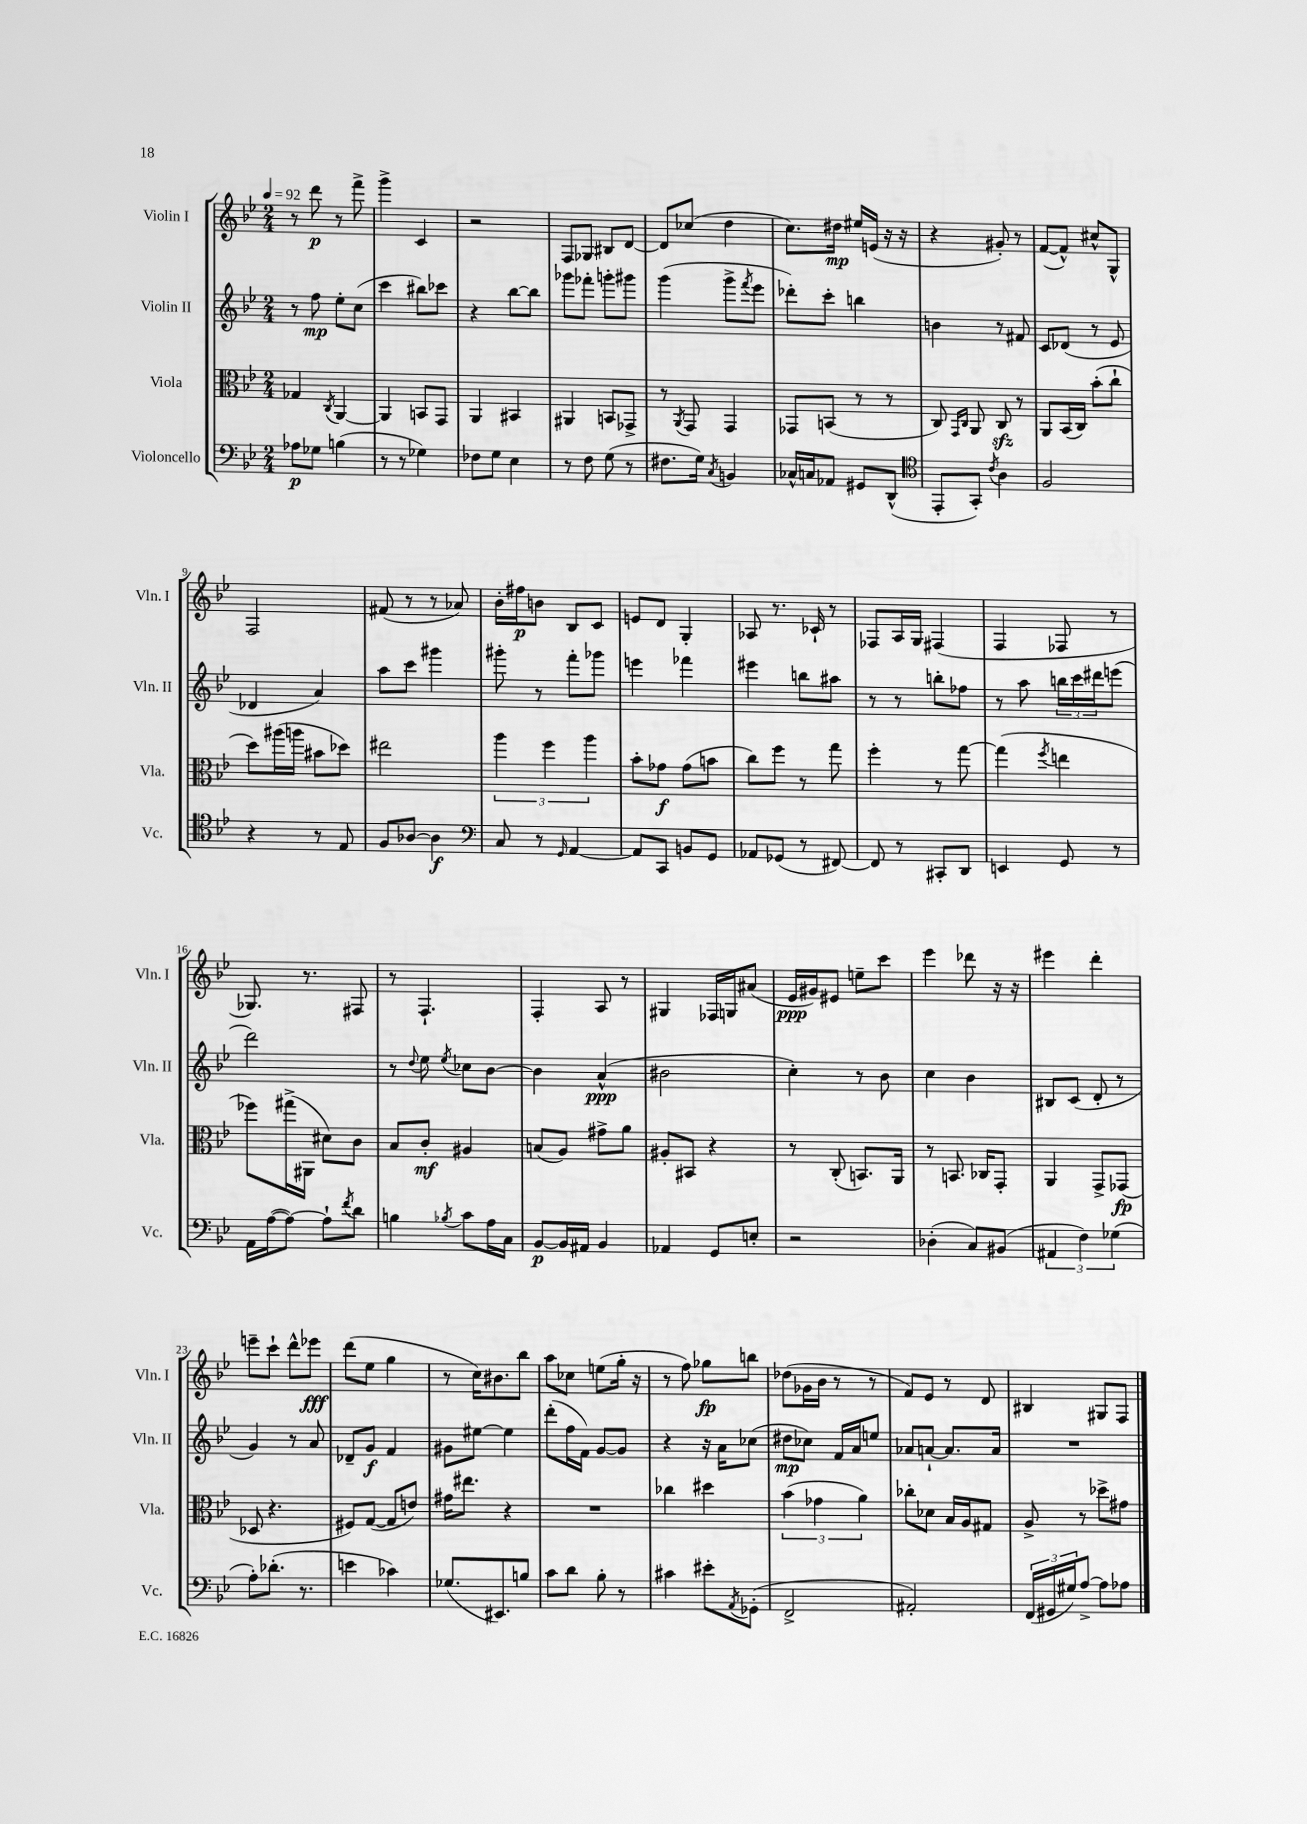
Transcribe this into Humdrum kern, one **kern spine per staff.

**kern	**dynam	**kern	**dynam	**kern	**dynam	**kern	**dynam
*part4	*part4	*part3	*part3	*part2	*part2	*part1	*part1
*staff4	*staff4	*staff3	*staff3	*staff2	*staff2	*staff1	*staff1
*I"Violoncello	*	*I"Viola	*	*I"Violin II	*	*I"Violin I	*
*I'Vc.	*	*I'Vla.	*	*I'Vln. II	*	*I'Vln. I	*
*clefF4	*	*clefC3	*	*clefG2	*	*clefG2	*
*k[b-e-]	*	*k[b-e-]	*	*k[b-e-]	*	*k[b-e-]	*
*M2/4	*	*M2/4	*	*M2/4	*	*M2/4	*
*MM92	*	*MM92	*	*MM92	*	*MM92	*
=1	=1	=1	=1	=1	=1	=1	=1
8A-X\L	p	4G-X/	.	8r	.	8r	.
8G-X\J	.	.	.	8ff\	mp	8ddd\	p
.	.	8qC/	.	.	.	.	.
(4Bn\	.	[4AA/	.	8ee-'\L	.	8r	.
.	.	.	.	(8cc\J	.	8fff^\	.
=2	=2	=2	=2	=2	=2	=2	=2
8r	.	4AA/]	.	4ccc\	.	4ggg^\	.
8r	.	.	.	.	.	.	.
4G-X\)	.	8BBn/L	.	8bb#X\L)	.	4c/	.
.	.	8GG/J	.	8ccc-X\J	.	.	.
=3	=3	=3	=3	=3	=3	=3	=3
8F-X\L	.	4AA/	.	4r	.	2r	.
8G\J	.	.	.	.	.	.	.
4E-\	.	4BB#X/	.	[8bb-\L	.	.	.
.	.	.	.	8bb-\J]	.	.	.
=4	=4	=4	=4	=4	=4	=4	=4
8r	.	4AA#X/	.	8ggg-X\L	.	8F/L	.
8F\	.	.	.	8fff-X'\J	.	8G-X/J	.
(8G\	.	8BBn/L	.	8gggn'\L	.	8B#X/L	.
8r	.	8GG-X^/J	.	8ggg#X\J	.	[8d/J	.
=5	=5	=5	=5	=5	=5	=5	=5
8.F#X\L	.	8r	.	(4ggg\	.	8d/L]	.
.	.	8qAA/	.	.	.	.	.
.	.	8GG/	.	.	.	(8cc-X/J	.
16G\Jk)	.	.	.	.	.	.	.
8qC/	.	.	.	.	.	.	.
4BBn/	.	4GG/	.	8ggg^\L	.	4dd\	.
.	.	.	.	8qfff/	.	.	.
.	.	.	.	8eee-\J	.	.	.
=6	=6	=6	=6	=6	=6	=6	=6
16C-X^^/LL	.	8GG-X/L	.	8ddd-X'\L)	.	8.cc\L)	.
16Cn/J	.	.	.	.	.	.	.
8AA-X/J	.	(8BBn/J	.	8ccc'\J	.	.	.
.	.	.	.	.	.	16dd#X\Jk	mp
8GG#X/L	.	8r	.	4bbn\	.	16ee#X/LL	.
.	.	.	.	.	.	(16en/JJ	.
(8DD^^/J	.	8r	.	.	.	16r	.
.	.	.	.	.	.	16r	.
=7	=7	=7	=7	=7	=7	=7	=7
*clefC4	*	*	*	*	*	*	*
8EE-'/L	.	8C/)	.	4bn\	.	4r	.
.	.	16qqGG/LL	.	.	.	.	.
.	.	16qqC/JJ	.	.	.	.	.
8GG'/J)	.	8AA/	.	.	.	.	.
8qc/	.	.	.	.	.	.	.
4A\	.	8Czz/	.	8r	.	8g#X'/)	.
.	.	8r	.	8f#X/	.	8r	.
=8	=8	=8	=8	=8	=8	=8	=8
2F/	.	8AA/L	.	8c/L	.	([8f/L	.
.	.	(16BB-/L	.	(8d-X/J	.	8f^^/J])	.
.	.	16C/JJ)	.	.	.	.	.
.	.	(8b-'\L	.	8r	.	8cc#X^^/L	.
.	.	8cc`\J	.	8e-/	.	8G^^/J	.
!!LO:LB:g=z
=9	=9	=9	=9	=9	=9	=9	=9
4r	.	8dd\L)	.	4d-X/	.	2F/	.
.	.	(16aa#X\L	.	.	.	.	.
.	.	16aan\JJ	.	.	.	.	.
8r	.	8b#X\L	.	4a/)	.	.	.
8E-/	.	8dd-X\J)	.	.	.	.	.
=10	=10	=10	=10	=10	=10	=10	=10
8F/L	.	2ee#X\	.	8aa\L	.	(8f#X/	.
[8A-X/J	.	.	.	8ccc\J	.	8r	.
4A-\]	f	.	.	4ggg#X\	.	8r	.
.	.	.	.	.	.	8a-X/)	.
=11	=11	=11	=11	=11	=11	=11	=11
*clefF4	*	*	*	*	*	*	*
8C/	.	6aa\	.	8ggg#X'\	.	16b-'\LL	.
.	.	.	.	.	.	16ff#X\J	p
8r	.	.	.	8r	.	8bn\J	.
.	.	6ff\	.	.	.	.	.
16qqGG/	.	.	.	.	.	.	.
[4AA/	.	.	.	8fff'\L	.	8B-/L	.
.	.	6aa\	.	.	.	.	.
.	.	.	.	8ggg-X\J	.	8c/J	.
=12	=12	=12	=12	=12	=12	=12	=12
8AA/L]	.	8b-'\L	.	4eeen\	.	8en/L	.
8CC/J	.	8g-X\J	f	.	.	8d/J	.
8BBn/L	.	(8g-\L	.	4fff-X\	.	4G'/	.
8GG/J	.	8bn\J	.	.	.	.	.
=13	=13	=13	=13	=13	=13	=13	=13
8AA-X/L	.	8cc\L)	.	4eee#X\	.	8A-X/	.
(8GG-X/J	.	8ff\J	.	.	.	8.r	.
8r	.	8r	.	8bbn\L	.	.	.
.	.	.	.	.	.	16c-X`/	.
[8FF#X/)	.	8gg\	.	8aa#X\J	.	8r	.
=14	=14	=14	=14	=14	=14	=14	=14
8FF#/]	.	4ff'\	.	8r	.	8F-X/L	.
8r	.	.	.	8r	.	16A/L	.
.	.	.	.	.	.	16G/JJ	.
8CC#X'/L	.	8r	.	8bbn'\L	.	(4F#X/	.
8DD/J	.	[8gg\	.	8ff-X\J	.	.	.
=15	=15	=15	=15	=15	=15	=15	=15
4EEn/	.	(4gg\]	.	8r	.	4F/	.
.	.	.	.	8aa\	.	.	.
.	.	8qff/	.	.	.	.	.
8GG/	.	4een\	.	24bbn\LL	.	8F-X/	.
.	.	.	.	24ccc\	.	.	.
.	.	.	.	24ddd#X\J	.	.	.
8r	.	.	.	(8eeen\J	.	8r	.
!!LO:LB:g=z
=16	=16	=16	=16	=16	=16	=16	=16
16AA\LL	.	8ff-X\L)	.	2ddd\)	.	8.G-X/)	.
([16A\J	.	.	.	.	.	.	.
8A\J_)	.	(16gg#X^\L	.	.	.	.	.
.	.	16AA#X\JJ	.	.	.	8.r	.
8A`\L]	.	8d#X\L)	.	.	.	.	.
8qf/	.	.	.	.	.	.	.
8d\J	.	8c\J	.	.	.	8F#X/	.
=17	=17	=17	=17	=17	=17	=17	=17
4Bn\	.	8B-/L	.	8r	.	8r	.
.	.	.	.	8qqdd/	.	.	.
.	.	8c'/J	mf	8ee-\	.	4.F`/	.
8qB-X/	.	.	.	8qee-/	.	.	.
8c\L	.	4A#X/	.	8cc-X\L	.	.	.
16A\L	.	.	.	[8b-\J	.	.	.
16C\JJ	.	.	.	.	.	.	.
=18	=18	=18	=18	=18	=18	=18	=18
[8BB-/L	p	(8Bn/L	.	4b-\]	.	4F'/	.
16BB-/L]	.	8A/J)	.	.	.	.	.
16AA#X/JJ	.	.	.	.	.	.	.
4BB-/	.	8g#X^\L	.	(4a^^/	ppp	8A/	.
.	.	8a\J	.	.	.	8r	.
=19	=19	=19	=19	=19	=19	=19	=19
4AA-X/	.	8A#X'/L	.	2b#X\	.	4G#X/	.
.	.	8BB#X/J	.	.	.	.	.
8GG/L	.	4r	.	.	.	16F-X/LL	.
.	.	.	.	.	.	16Gn/J	.
8En'/J	.	.	.	.	.	(8a#X/J	.
=20	=20	=20	=20	=20	=20	=20	=20
2r	.	8r	.	4cc'\)	.	16e-/LL	ppp
.	.	.	.	.	.	16g#X/J)	.
.	.	(8C'/	.	.	.	8e#X/J	.
.	.	8.BBn/L)	.	8r	.	8een~\L	.
.	.	.	.	8b-\	.	8ccc\J	.
.	.	16AA/Jk	.	.	.	.	.
=21	=21	=21	=21	=21	=21	=21	=21
(4D-X'\	.	8r	.	4cc\	.	4eee-\	.
.	.	8.BBn/	.	.	.	.	.
8C/L)	.	.	.	4b-\	.	8ddd-X\	.
.	.	16C-X/KL	.	.	.	.	.
(8BB#X/J	.	8GG'/J	.	.	.	16r	.
.	.	.	.	.	.	16r	.
=22	=22	=22	=22	=22	=22	=22	=22
6AA#X/	.	4AA/	.	8B#X/L	.	4eee#X\	.
.	.	.	.	(8c/J	.	.	.
6F\)	.	.	.	.	.	.	.
.	.	8GG^/L	.	8d'/	.	4ddd'\	.
(6G-X\	.	.	.	.	.	.	.
.	.	(8GG-X/J	fp	8r	.	.	.
!!LO:LB:g=z
=23	=23	=23	=23	=23	=23	=23	=23
8A'\L)	.	8D-X/	.	4g/)	.	8eeen~\L	.
(8.d-X'\J	.	4.r	.	.	.	8ccc`\J	.
.	.	.	.	8r	.	8ddd^^\L	.
8.r	.	.	.	.	.	.	.
.	.	.	.	8a/	.	8eee-X\J	fff
=24	=24	=24	=24	=24	=24	=24	=24
4en\	.	8F#X/L)	.	8d-X~/L	.	(8ddd\L	.
.	.	([8G/J	.	8g/J	f	8ee-\J	.
4c-X\)	.	8G/L]	.	4f/	.	4gg\	.
.	.	8en/J)	.	.	.	.	.
=25	=25	=25	=25	=25	=25	=25	=25
(8.G-X/L	.	16g#X\KL	.	8g#X\L	.	8r	.
.	.	8.ee#X\J	.	.	.	.	.
.	.	.	.	[8ee#X\J	.	16cc\KL)	.
8.EE#X/)	.	.	.	.	.	8.b#X\	.
.	.	4r	.	4ee#\]	.	.	.
8Bn/J	.	.	.	.	.	8bb-\J	.
=26	=26	=26	=26	=26	=26	=26	=26
8c\L	.	2r	.	(8ddd'\L	.	8aa\L	.
8d\J	.	.	.	16ff\L	.	8cc-X\J	.
.	.	.	.	16f\JJ)	.	.	.
8B-'\	.	.	.	[8g/L	.	(8een\L	.
8r	.	.	.	8g/J]	.	16gg'\Jk	.
.	.	.	.	.	.	16r	.
=27	=27	=27	=27	=27	=27	=27	=27
4c#X\	.	4cc-X\	.	4r	.	8r	.
.	.	.	.	.	.	8ff\)	.
8e#X'\L	.	4dd#X\	.	16r	.	8gg-X\L	fp
.	.	.	.	16a\KL	.	.	.
8qAA/	.	.	.	.	.	.	.
(8GG-X'\J	.	.	.	(8cc-X\J	.	8bbn\J	.
=28	=28	=28	=28	=28	=28	=28	=28
2FF^/	.	(6b-\	.	8dd#X\L	mp	(8dd-X\L	.
.	.	.	.	8cc-X\J)	.	16g-X\L	.
.	.	6g-X\	.	.	.	.	.
.	.	.	.	.	.	16b-\JJ	.
.	.	.	.	16f/LL	.	8r	.
.	.	.	.	16a/J	.	.	.
.	.	6a\)	.	.	.	.	.
.	.	.	.	8een/J	.	8r	.
=29	=29	=29	=29	=29	=29	=29	=29
2AA#X'/)	.	8cc-X'\L	.	8a-X/L	.	8f/L)	.
.	.	8d-X\J	.	[8an`/J	.	8e-/J	.
.	.	16B-/LL	.	8.a/L]	.	8r	.
.	.	16A/J	.	.	.	.	.
.	.	8G#X/J	.	.	.	8d/	.
.	.	.	.	16a/Jk	.	.	.
=30	=30	=30	=30	=30	=30	=30	=30
(24FF/LL	.	8A^/	.	2r	.	4B#X/	.
24GG#X/	.	.	.	.	.	.	.
24G#X/J)	.	.	.	.	.	.	.
[8A^/J	.	8r	.	.	.	.	.
8A\L]	.	8dd-X^\L	.	.	.	8G#X/L	.
8A-X\J	.	8g#X\J	.	.	.	8F/J	.
==	==	==	==	==	==	==	==
*-	*-	*-	*-	*-	*-	*-	*-
